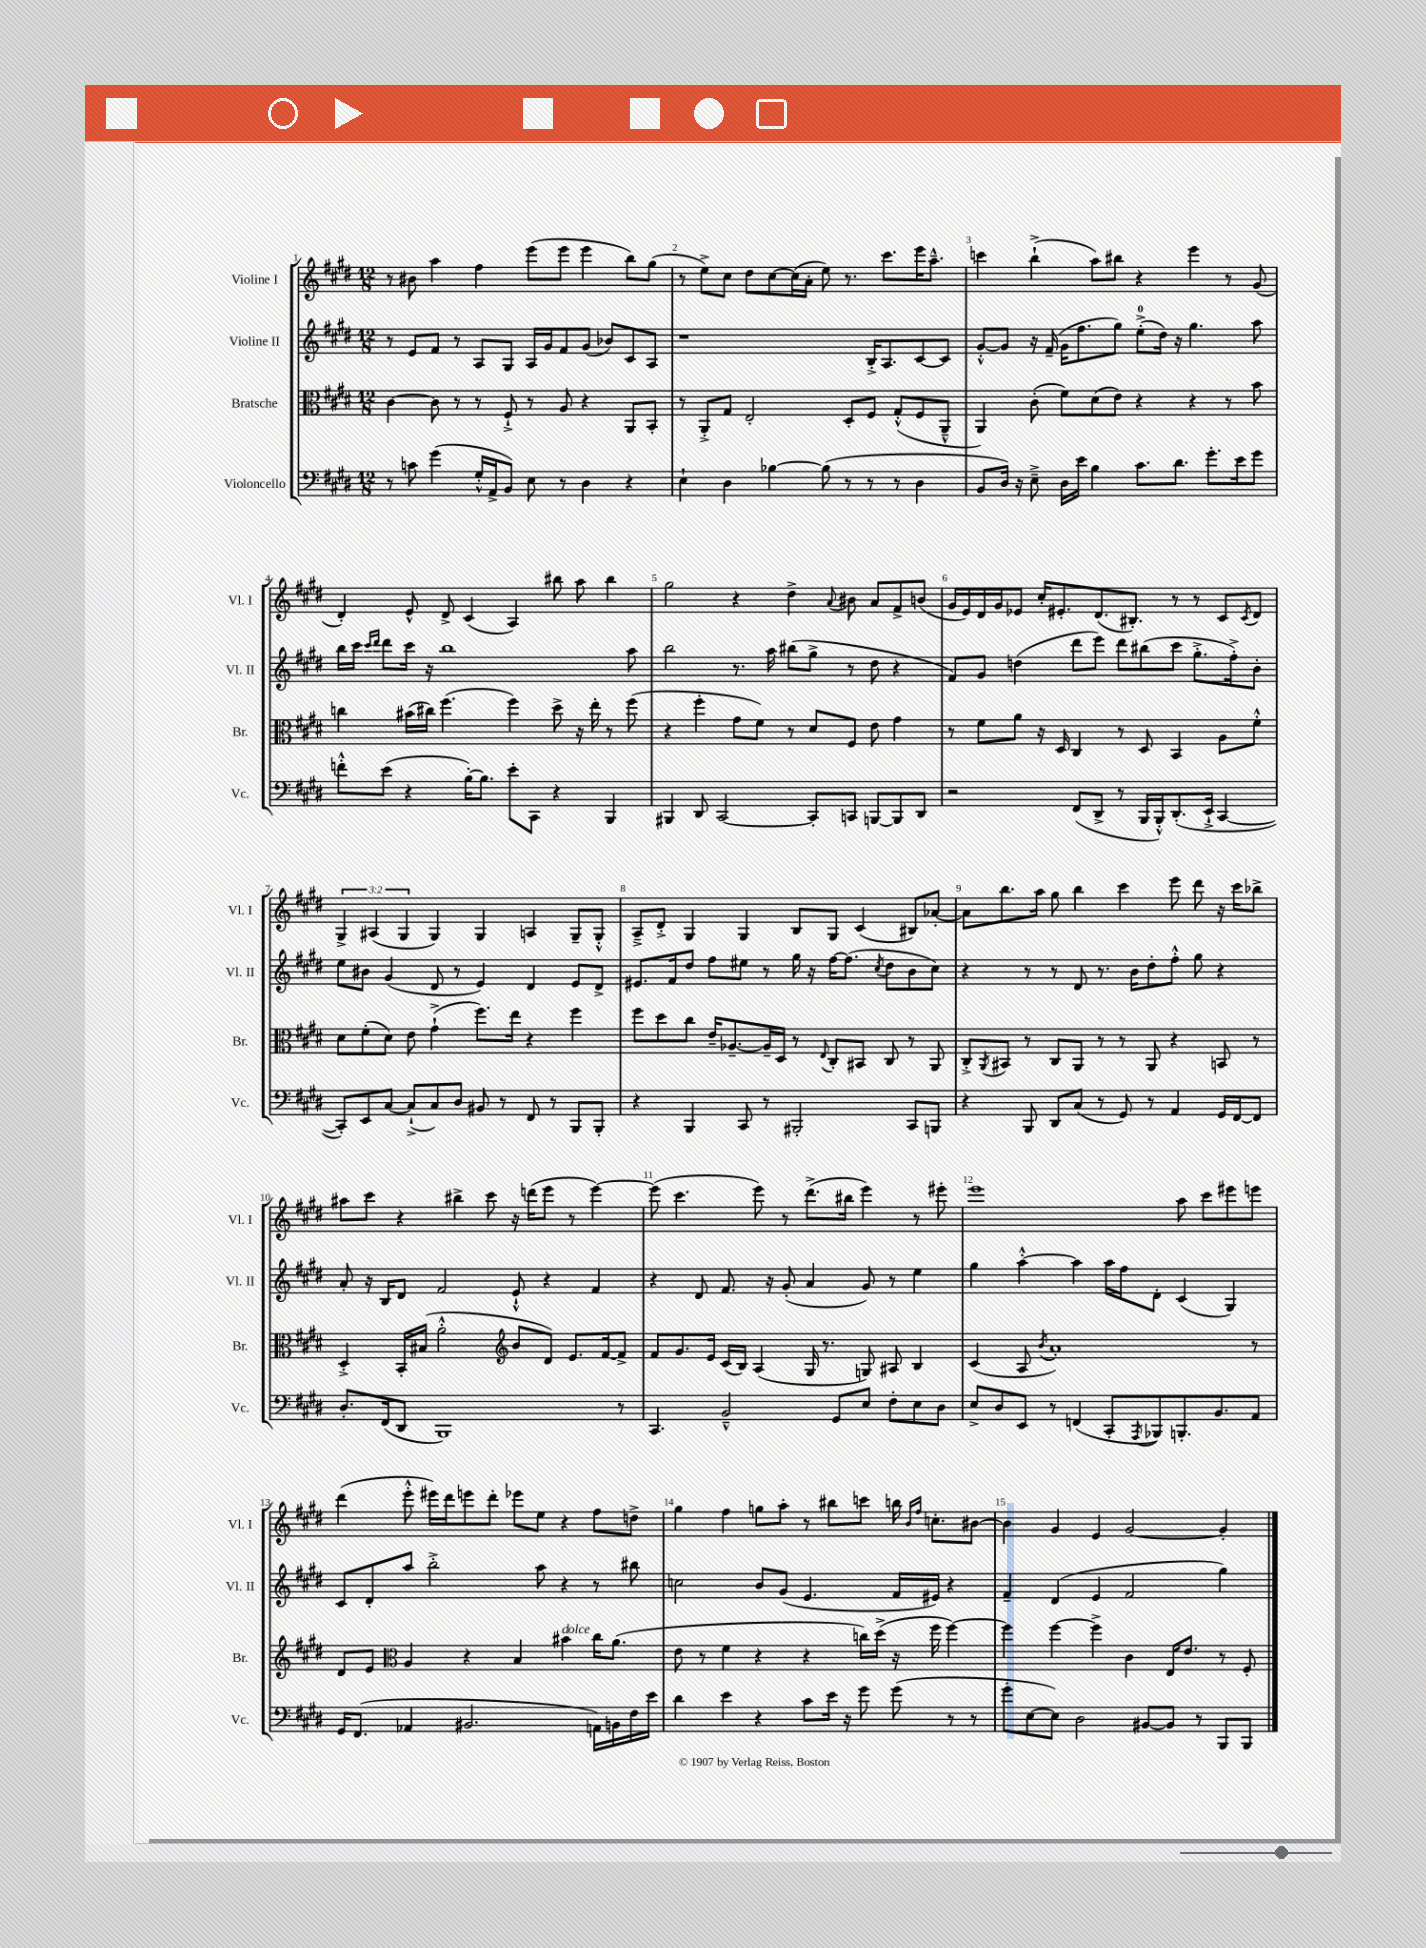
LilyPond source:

<<
\new StaffGroup <<
\new Staff = "s0" \with { instrumentName = "Violine I" shortInstrumentName = "Vl. I" } {
    \clef treble \key e \major \numericTimeSignature \time 12/8 \override Staff.TupletNumber.text = #tuplet-number::calc-fraction-text
    r8 bis'8 a''4 fis''4 e'''8( e'''8 e'''4 b''8) gis''8( |
    r8 e''8->) cis''8 dis''8 cis''8~ cis''16( a'16-. e''8) r8. cis'''8. e'''16 a''8.---^ |
    c'''4 b''4-!->( a''8) bis''8 r4 e'''4 r8 gis'8( |
    dis'4-.) e'8-^ dis'8-> cis'4( a4) bis''8 a''8 bis''4 |
    gis''2 r4 dis''4-> \appoggiatura { a'8 } bis'8 a'8 fis'8-> b'8( |
    gis'16 e'16) dis'16 gis'16 ees'8 cis''16-. eis'8.-. dis'8.( bis8.-.) r8 r8 cis'8 \acciaccatura { cis'8 } dis'8 |
    \tuplet 3/2 { gis4-> ais4( gis4 } gis4) gis4 a4 gis8-- gis8-.-^ |
    a8---> dis'8-.-> gis4 gis4 b8 gis8 cis'4( bis8) aes'8~-. |
    aes'8 b''8. a''16 gis''8 b''4 cis'''4 e'''8 dis'''8 r16 cis'''16 bes''8-> |
    ais''8 cis'''8 r4 bis''4-> cis'''8 r16 d'''16( e'''8 r8 e'''4~) |
    e'''8( cis'''4. e'''8) r8 dis'''8.->( bis''16 e'''4) r8 eis'''8-. |
    e'''1 a''8 cis'''8 eis'''8 e'''8 |
    dis'''4( e'''8-.-^ eis'''16) dis'''16 e'''8 dis'''8-. ees'''8 e''8 r4 fis''8 d''8-> |
    gis''4 fis''4 g''8 a''8-. r8 bis''8 c'''8 b''16 \grace { b'16 fis''16 } c''8.-. bis'8~ |
    bis'4 gis'4 e'4 gis'2~ gis'4-. \bar "|." |
}
\new Staff = "s1" \with { instrumentName = "Violine II" shortInstrumentName = "Vl. II" } {
    \clef treble \key e \major \numericTimeSignature \time 12/8
    r8 e'8 fis'8 r8 a8 gis8 a16 gis'16 fis'8 gis'8( bes'8) cis'8 a8 |
    r1 b16-.-> a8. cis'8~ cis'8 |
    gis'8~-.-^ gis'8 r16 fis'16--( gis'16 fis''8. gis''8) e''8-0-.->( dis''16) r16 gis''4. a''8 |
    b''16 cis'''16 \grace { cis'''16 dis'''16 } dis'''8 cis'''16 r16 b''1 a''8 |
    b''2 r8. a''16 bis''8( gis''8-> r8 dis''8 r4 |
    fis'8) gis'8 d''4( dis'''8 e'''8) dis'''8 bis''8( cis'''8 gis''8.-.-> fis''16-.->) b'8-. |
    e''8 bis'8 gis'4( dis'8 r8 e'4) dis'4 e'8 dis'8-> |
    eis'8. fis'16 dis''8 fis''8 eis''8 r8 gis''16 r16 fis''16~ fis''8.( \acciaccatura { cis''8 } dis''8 b'8 cis''8) |
    r4 r8 r8 dis'8 r8. b'16 dis''8-. fis''8-.-^ gis''8 r4 |
    a'8-. r16 b16 dis'8 fis'2 e'8-!-^ r4 fis'4 |
    r4 dis'8 fis'8. r16 gis'8-.( a'4 gis'8) r8 e''4 |
    gis''4 a''4~-.-^ a''4 a''16 fis''16 dis'8-. cis'4( gis4) |
    cis'8 dis'8-. a''8 b''2-.-> a''8 r4 r8 bis''8 |
    c''2 b'8 gis'8( e'4. fis'16 eis'16) r4 |
    fis'4-- dis'4( e'4 fis'2 gis''4) \bar "|." |
}
\new Staff = "s2" \with { instrumentName = "Bratsche" shortInstrumentName = "Br." } {
    \clef alto \key e \major \numericTimeSignature \time 12/8
    cis'4~ cis'8 r8 r8 fis8-!-> r8 a8 r4 a,8 b,8-. |
    r8 a,8-.-> gis8 e2-. dis8-. fis8 gis8-.-^( fis8 a,8---^ |
    a,4) cis'8-.( fis'8) dis'8( e'8) r4 r4 r8 b'8 |
    c''4 bis'16( cis''16) fis''4.( fis''4) dis''8-> r16 e''16-. r8 fis''8( |
    r4 fis''4-. gis'8 fis'8) r8 dis'8 fis8 e'8 gis'4 |
    r8 fis'8 a'8 r16 dis16 cis4 r8 dis8 b,4 a8 fis'8-.-^ |
    dis'8 fis'8-.( dis'8) e'8 gis'4-!->( fis''8.) e''16 r4 fis''4 |
    fis''8 dis''8 cis''8 e'16-- aes8.~-- aes16-- dis16 r8 \appoggiatura { e8 } cis8-. bis,8 cis8 r8 a,8 |
    cis8-.-> \acciaccatura { a,8 } bis,8 r8 cis8 a,8 r8 r8 a,8 r4 b,8 r8 |
    dis4-.-> b,16-. bis16( a'2-.-^ \clef treble b'8 dis'8) e'8. fis'16~ fis'8-> |
    fis'8 gis'8. e'16 cis'16( b16) a4( gis16 r8. g8) ais8 b4 |
    cis'4( a8 \acciaccatura { b'8 } a'1-.) r8 |
    dis'8 e'8 \clef alto a4 r4 b4 bis'4^\markup { \italic "dolce" } cis''16 a'8.( |
    e'8 r8 fis'4 r4 r4 c''16) dis''16->( r16 fis''16 fis''4~) |
    fis''4 fis''4~ fis''4-> cis'4 e16 e'8. r8 fis8-. \bar "|." |
}
\new Staff = "s3" \with { instrumentName = "Violoncello" shortInstrumentName = "Vc." } {
    \clef bass \key e \major \numericTimeSignature \time 12/8
    r8 c'8 gis'4( gis16-.-^ a,16-> b,8) e8 r8 dis4 r4 |
    e4-! dis4 bes4~ bes8( r8 r8 r8 dis4 |
    b,8 dis16) r16 e8---> dis16 e'16 b4 cis'8. dis'8. gis'8.-. e'16 gis'8 |
    f'8-.-^ e'8( r4 b16~-.) b8. e'8-. cis,8 r4 b,,4 |
    bis,,4 dis,8 cis,2~ cis,8-. c,8 b,,8~ b,,8 dis,8 |
    r2 fis,8( dis,8-> r8 b,,16 b,,16-.-^) dis,8.-.( e,16-!-> cis,4~ |
    cis,8-.) e,8 cis8~ cis8-!->( cis8) dis8 bis,8 r8 fis,8 r8 b,,8 b,,8-. |
    r4 b,,4 cis,8 r8 bis,,2-. cis,8 b,,8 |
    r4 b,,8 dis,8 cis8( r8 gis,8) r8 a,4 gis,16 fis,16~ fis,8 |
    dis8.-. fis,16( dis,8 b,,1) r8 |
    cis,4. b,2---^ gis,8 e8 fis8-. e8 dis8 |
    e8-> dis8 e,8 r8 f,4( cis,8-. \acciaccatura { a,,8 } bes,,8) b,,8.-. b,8. a,8 |
    gis,16 fis,8.( aes,4 bis,2. a,16) b,16 fis16 e'16 |
    dis'4 e'4 r4 cis'8 e'16 r16 gis'8 gis'8( r8 r8 |
    gis'8-. e8~ e8) dis2 bis,8~ bis,8 r8 b,,8 b,,8 \bar "|." |
}
>>
>>
\layout { \context { \Score \override BarNumber.break-visibility = ##(#f #t #t) barNumberVisibility = #all-bar-numbers-visible } }
